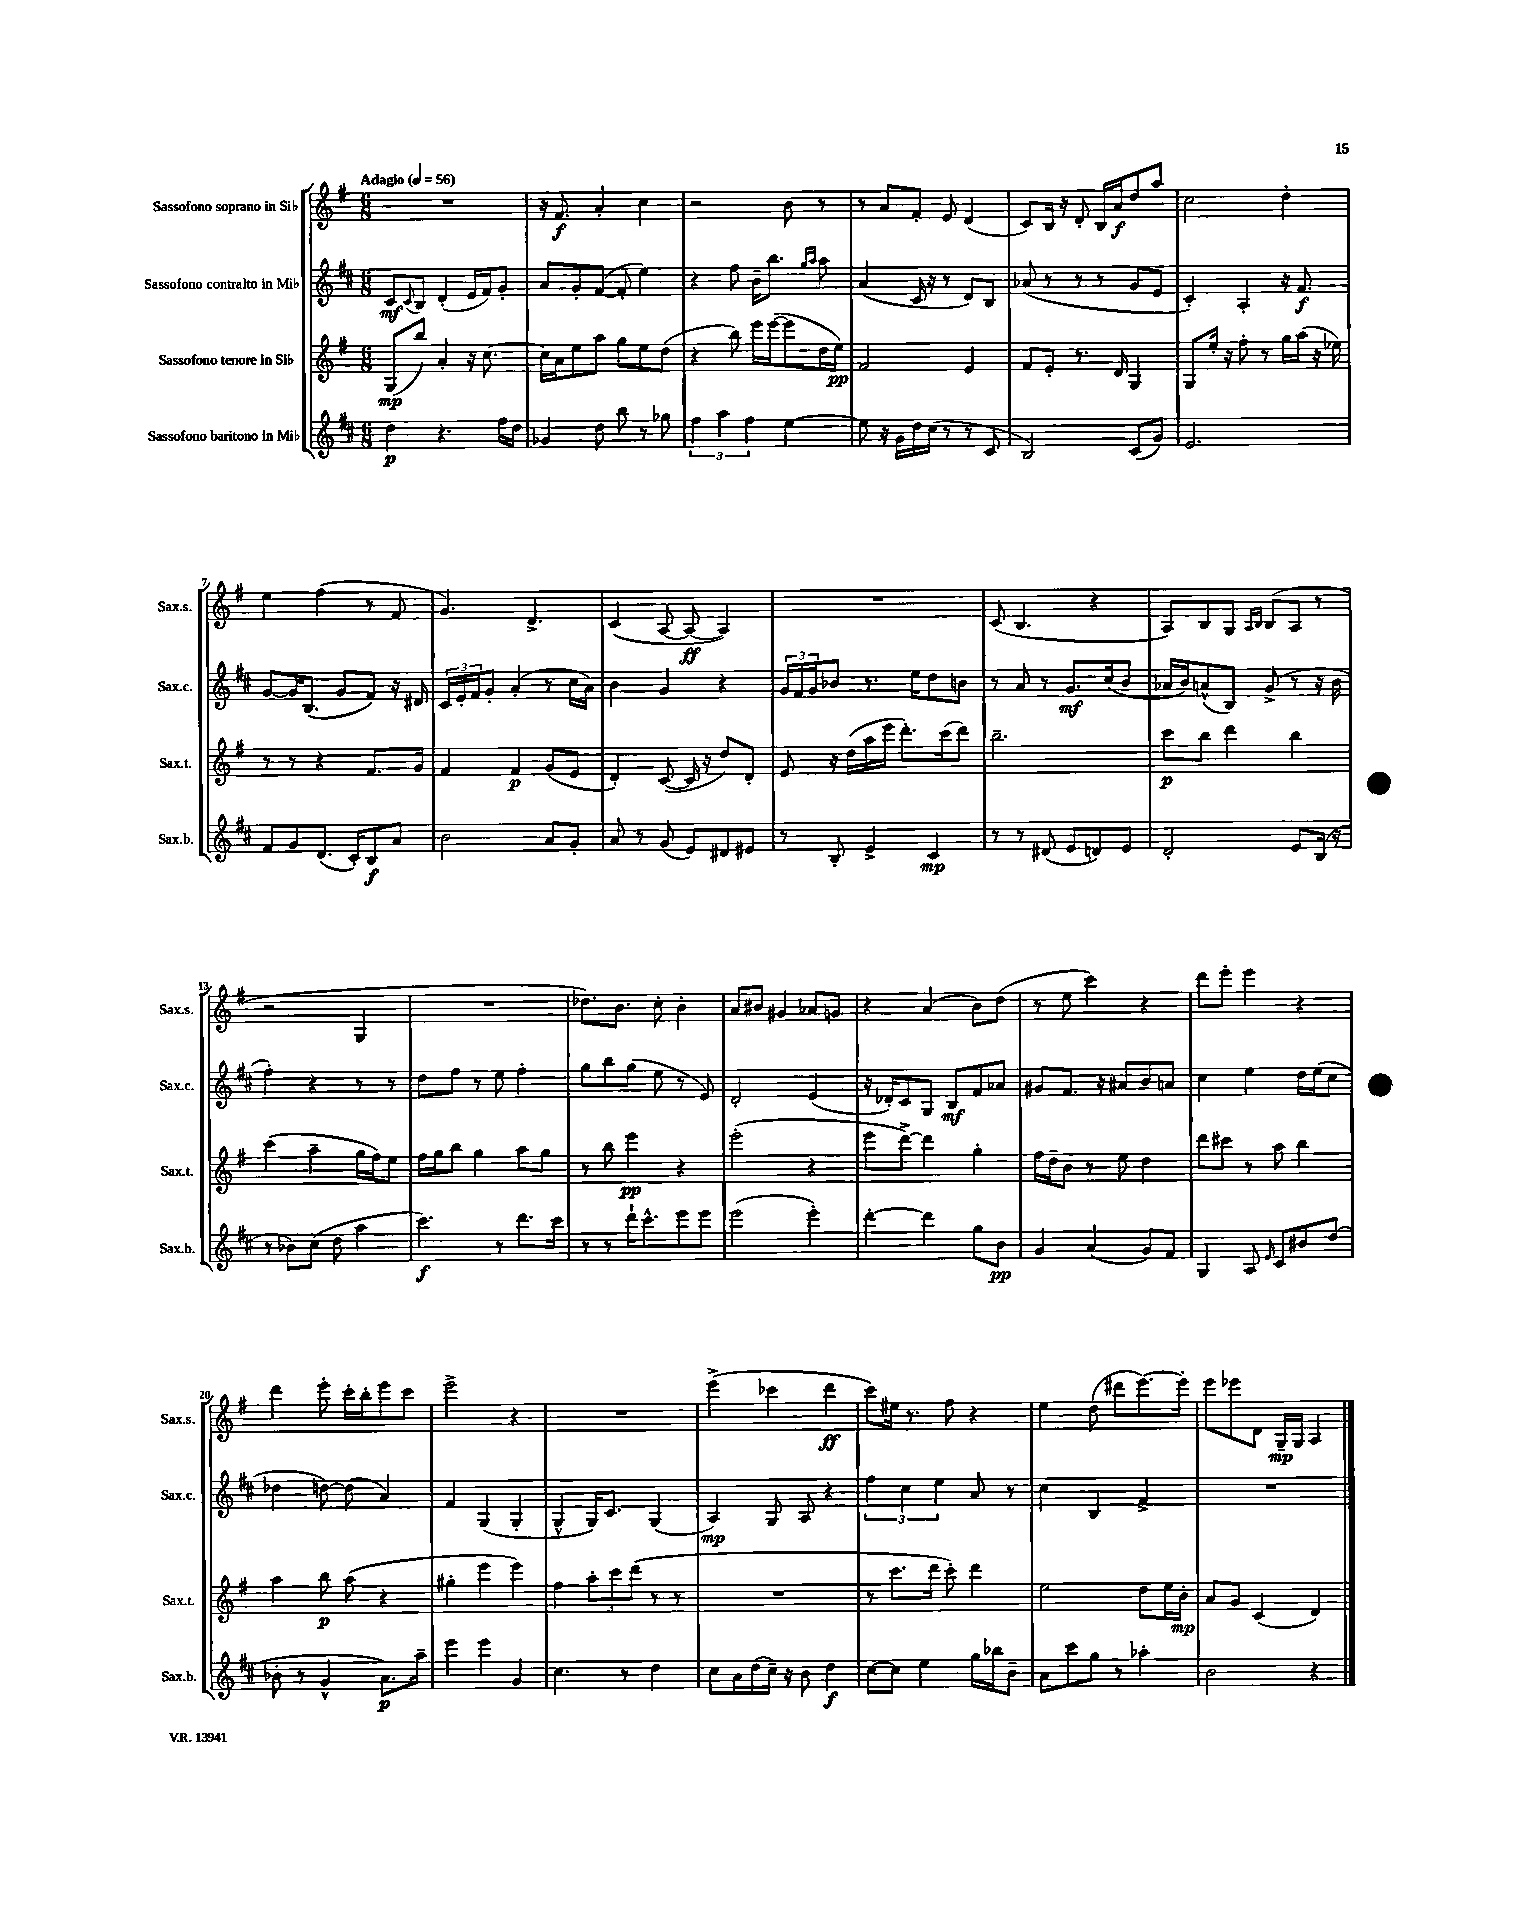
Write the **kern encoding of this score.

**kern	**kern	**kern	**kern
*staff4	*staff3	*staff2	*staff1
*clefG2	*clefG2	*clefG2	*clefG2
*k[f#c#]	*k[f#]	*k[f#c#]	*k[f#]
*M6/8	*M6/8	*M6/8	*M6/8
*MM56	*MM56	*MM56	*MM56
4dd\	(8G/L	8c#/L	2.r
.	.	8qqc#/	.
.	8bb/J)	8B/J	.
4.r	4a'/	(4d'/	.
.	16r	16e/LL	.
.	[8.cc\	16f#/J)	.
16ff#\LL	.	8g'/J	.
16dd\JJ	.	.	.
=	=	=	=
4g-/	16cc\]LL	8a/L	16r
.	16a\J	.	8.f#/
.	8ee\	8g'/	.
8dd\	8aa\J	([8f#/J	4a'/
8bb\	8gg\L	8f#'/]	.
8r	8ee\	4ee\)	4cc\
8gg-\	(8dd\J	.	.
=	=	=	=
6ff#\	4r	4r	2r
6aa\	.	.	.
.	8bb\)	8ff#\	.
6ff#\	.	.	.
.	16eee\LL	16b~\LK	.
.	([16eee\J	8.bb\J	.
[4ee\	8eee\]	.	8b\
.	.	16qqgg/LL	.
.	.	16qqaa/JJ	.
.	16dd\L	8aa\	8r
.	16ee\JJ)	.	.
=	=	=	=
8ee\]	2f#/	(4a/	8r
16r	.	.	8a/L
16g\LL	.	.	.
16dd\	.	16c#/	8f#'/J
(16cc#\JJ	.	16r	.
8r	.	8r	8e/
8r	4e/	8d/L)	(4d/
8c#/	.	8B/J	.
=	=	=	=
2B/)	8f#/L	(8a-/	8c/L)
.	8e'/J	8r	16B/Jk
.	.	.	16r
.	8.r	8r	8d'/
.	.	8r	16B/LL
.	16d/	.	16a/J
(8c#/L	4G/	8g/L	8dd/
8g/J)	.	8e/J	8aa/J
=	=	=	=
2.e/	8G/L	4c#'/)	2cc\
.	16ee'/Jk	.	.
.	16r	.	.
.	8ff#'\	4A'/	.
.	8r	.	.
.	16gg\LL	16r	4dd'\
.	(16aa\JJ	8.f#/	.
.	16r	.	.
.	16ee-\)	.	.
=	=	=	=
8f#/L	8r	[8g/L	4ee\
8g/	8r	16g/]K	.
.	.	(8.B/J	.
(8.d/J	4r	.	(4ff#\
.	.	8g/L	.
16c#'/LK)	.	.	.
8B/	8.f#/L	8f#/J)	8r
8a/J	.	16r	8f#/
.	16g/Jk	16d#/	.
=	=	=	=
2b\	4f#/	24c#/LL	4.g/)
.	.	24e'/	.
.	.	24f#/J	.
.	.	8g'/J	.
.	4f#/	(4a'/	.
.	.	.	4.d^/
8a/L	(8g/L	8r	.
8g'/J	8e/J	16cc#\LL	.
.	.	16a\JJ)	.
=	=	=	=
8a/	4d'/)	4b\	(4c/
8r	.	.	.
(8g/	([8c/	4g/	[8A/
8e/L)	16c/]	.	8A/_
.	16r	.	.
8d#/	8dd/L)	4r	4A/])
8e#/J	8d'/J	.	.
=	=	=	=
8r	8e/	24g/LL	2.r
.	.	24f#/	.
.	.	24g/J	.
8B'/	16r	8b-/J	.
.	(16dd\LL	.	.
4e^/	16aa\	8.r	.
.	16eee\JJ	.	.
.	8.ddd'\L)	.	.
.	.	16ee\LK	.
4c#/	.	8dd\	.
.	(16ccc\k	.	.
.	8ddd\J)	8b\J	.
=	=	=	=
8r	2.bb~\	8r	(8c/
8r	.	8a/	4.B/
(8d#/	.	8r	.
8e/L	.	8.g/L	.
8d/)	.	.	4r
.	.	(16cc#/k	.
8e/J	.	8b/J	.
=	=	=	=
2d'/	8ccc\L	16a-/LL	8A/L)
.	.	16b/J)	.
.	8bb\J	(8a^^/	8B/
.	4ddd\	8B/J)	8G/J
.	.	.	16qqA/LL
.	.	.	16qqB/JJ
.	.	(8g^/	(8B/L
8e/L	4bb\	8r	8A/J
(16B/Jk	.	16r	8r
16r	.	16b\	.
=	=	=	=
8r	(4ccc\	4ff#'\)	2r
8b-\L)	.	.	.
(8cc#\J	4aa~\	4r	.
8dd\	.	.	.
4aa\	16gg\LL	8r	4G/
.	16ff#\J)	.	.
.	8ee\J	8r	.
=	=	=	=
4.ccc#\)	16ff#\LL	8dd\L	2.r
.	16gg\J	.	.
.	8bb\J	8ff#\J	.
.	4gg\	8r	.
8r	.	8ee\	.
8.ddd\L	8aa\L	4ff#'\	.
.	8gg\J	.	.
16ccc#\Jk	.	.	.
=	=	=	=
8r	8r	8gg\L	8.dd-\L)
8r	8bb\	8bb\	.
.	.	.	8.b\J
16ddd`\LK	4eee\	(8gg\J	.
8.ccc#^^\	.	.	.
.	.	8ee\	8cc'\
8eee\	4r	8r	4b'\
8eee\J	.	8e/)	.
=	=	=	=
(2eee\	(2eee'\	2d'/	8a/L
.	.	.	8b#/J
.	.	.	4g#/
4eee'\)	4r	(4e/	8a-/L
.	.	.	8g/J
=	=	=	=
[4ddd'\	8eee\L	16r	4r
.	.	16d-'/LK)	.
.	[8ddd^\J)	8c#/	.
4ddd\]	4ddd\]	8G/J	(4a/
.	.	8B/L	.
8gg\L	4gg'\	8f#/	8b\L)
8b\J	.	8a-/J	(8dd\J
=	=	=	=
4g/	16ff#\LL	8g#/L	8r
.	16dd~\J	.	.
.	8b\J	8.f#/J	8ee\
(4a/	8r	.	4ccc\)
.	.	16r	.
.	8ee\	8a#/L	.
8g/L)	4dd\	8b/	4r
8f#/J	.	8a/J	.
=	=	=	=
4G/	8ddd\L	4cc#\	8ddd\L
.	8ccc#\J	.	8eee'\J
8A/	8r	4ee\	4eee\
16qqe/	.	.	.
8c#/L	8aa\	.	.
8b#/	4bb\	16dd\LL	4r
.	.	(16ee\J	.
(8dd/J	.	8cc#\J	.
=	=	=	=
8b-'\	4aa\	4dd-\	4ddd\
8r	.	.	.
4g^^/	8bb\	[8dd\)	8eee'\
.	(8aa\	(8dd\]	16ccc'\LL
.	.	.	16bb'\J
8.a\L)	4r	4a/)	8eee\
.	.	.	8ccc\J
16aa~\Jk	.	.	.
=	=	=	=
4eee\	4gg#'\	4f#/	2eee^\
4eee\	4eee\	(4G/	.
4g/	4eee\)	4G'/	4r
=	=	=	=
4.cc#\	4ff#\	4G^^/	2.r
.	12aa'\L	16G/LK)	.
.	.	8.c#/J	.
.	12ccc\	.	.
8r	.	.	.
.	(12ddd\J	.	.
4dd\	8r	(4G/	.
.	8r	.	.
=	=	=	=
8cc#\L	2.r	4A/)	(4eee^\
16a\L	.	.	.
(16dd\	.	.	.
16cc#~\JJ)	.	8G/	4ccc-\
16r	.	.	.
8b\	.	8A/	.
4dd\	.	4r	4ddd\
=	=	=	=
[8cc#\L	8r	6ff#\	8ccc\L)
8cc#\]J	8.ccc\L	.	16ee#\Jk
.	.	6cc#\	.
.	.	.	8.r
4ee\	.	.	.
.	16ddd\Jk	.	.
.	.	6ee\	.
.	8ccc'\)	.	8ff#\
16gg\LL	4ddd\	8a/	4r
16bb-\J	.	.	.
8b~\J	.	8r	.
=	=	=	=
8a\L	2ee\	4cc#\	4ee\
8ccc#\	.	.	.
8gg\J	.	4B/	(8dd\
8r	.	.	8ddd#\L
4aa-'\	8dd\L	4f#^/	[8.eee\)
.	16ee\L	.	.
.	16b'\JJ	.	16eee'\]Jk
=	=	=	=
2b\	8a/L	2.r	8eee\L
.	8g/J	.	8eee-\
.	(4c/	.	8d\J
.	.	.	16G~/LL
.	.	.	16G/JJ
4r	4d/)	.	4A/
==	==	==	==
*-	*-	*-	*-
